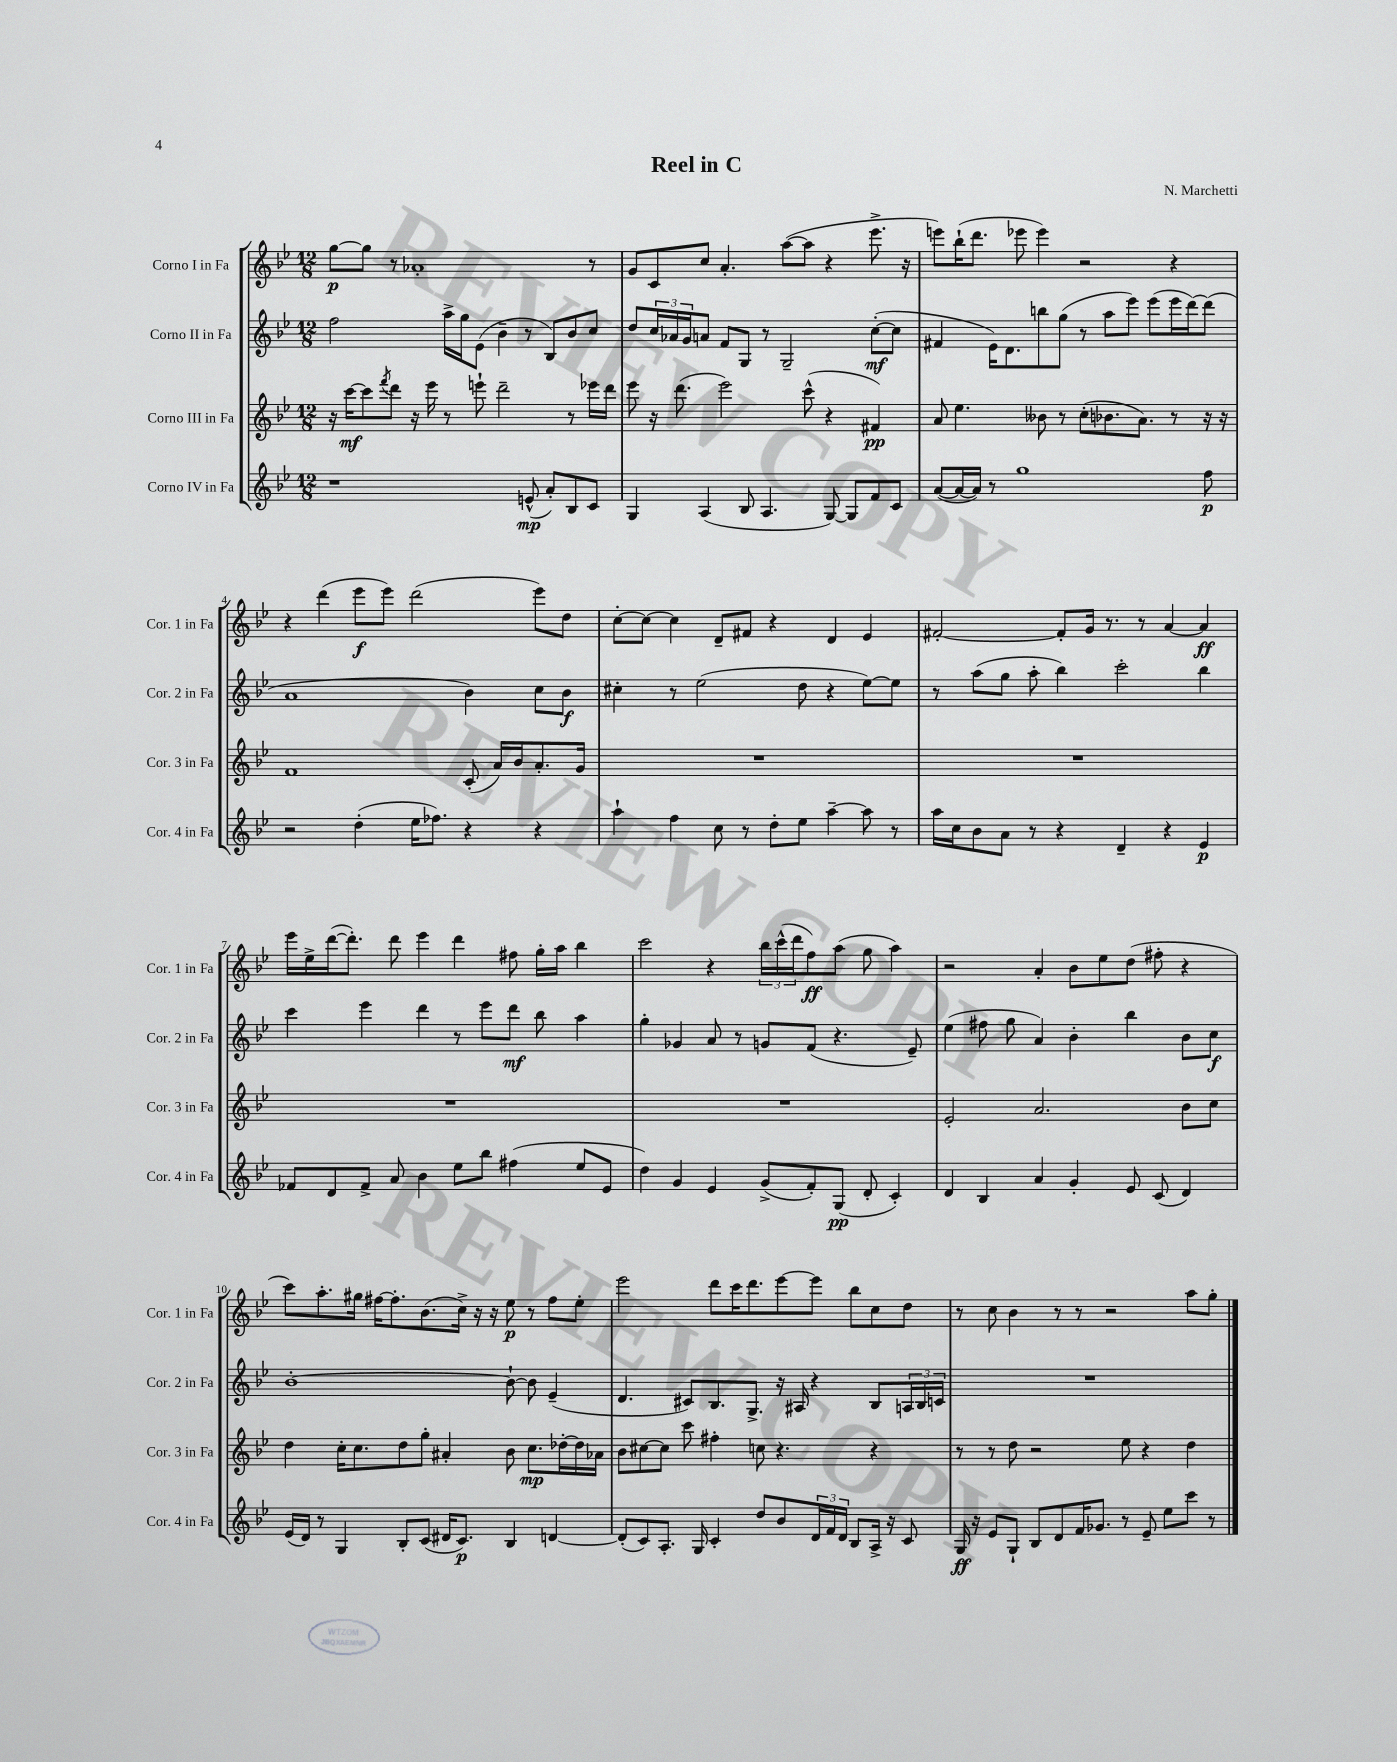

**kern	**kern	**kern	**kern
*staff4	*staff3	*staff2	*staff1
*clefG2	*clefG2	*clefG2	*clefG2
*k[b-e-]	*k[b-e-]	*k[b-e-]	*k[b-e-]
*M12/8	*M12/8	*M12/8	*M12/8
1r	16r	2ff	[8gg
.	[16ccc	.	.
.	8ccc]	.	8gg]
.	8qfff	.	.
.	8ddd	.	8r
.	16r	.	1a-'
.	16eee-	.	.
.	8r	16aa^	.
.	.	16gg	.
.	8eee`	(8e-	.
.	2ddd~	4b-~	.
(8e^^	.	8r	.
8a')	.	8B-)	.
8B-	8r	8b-	.
8c	16eee-	8cc	8r
.	16ddd	.	.
=	=	=	=
4G	8eee-	8dd	8g
.	16r	24cc	8c
.	.	24a-	.
.	(8.ddd	.	.
.	.	24g	.
(4A	.	8a	8cc
.	2eee-)	8f	4.a'
8B-	.	8G	.
4.A	.	8r	.
.	.	2G~	([8aa
.	(8ccc^^	.	8aa]
[8G)	4r	.	4r
8G]	.	.	.
8f	4f#)	([8cc'	8.eee-^
8c	.	8cc]	.
.	.	.	16r
=	=	=	=
([8a	8a	4f#	8eee)
16a_	4.ee-	.	(16bb-`
16a])	.	.	8.ddd
8r	.	16e-)	.
.	.	8.d	.
1gg	.	.	8eee-
.	8b--	8bb	4eee-)
.	8r	(8gg	.
.	(8cc'	8r	2r
.	8.b-	8aa	.
.	.	8eee-)	.
.	8.a)	.	.
.	.	(8eee-	.
.	8r	16eee-	4r
.	.	[16ddd)	.
8ff	16r	(8ddd]	.
.	16r	.	.
=	=	=	=
2r	1f	1a	4r
.	.	.	(4ddd
(4dd'	.	.	8eee-
.	.	.	8eee-)
16ee-	.	.	(2ddd
8.ff-)	.	.	.
4r	(8c'	4b-)	.
.	16a)	.	.
.	16b-	.	.
4r	8.a'	8cc	8eee-)
.	.	8b-	8dd
.	16g	.	.
=	=	=	=
4aa`	1.r	4cc#'	[8cc'
.	.	.	8cc_
4ff	.	8r	4cc]
.	.	(2ee-	.
8cc	.	.	8d~
8r	.	.	8f#
8dd'	.	.	4r
8ee-	.	8dd	.
[4aa~	.	4r	4d
8aa]	.	[8ee-)	4e-
8r	.	8ee-]	.
=	=	=	=
16aa	1.r	8r	[2f#'
16cc	.	.	.
8b-	.	(8aa	.
8a	.	8gg	.
8r	.	8aa'	.
4r	.	4bb-)	8f#']
.	.	.	16g
.	.	.	8.r
4d~	.	2ccc'	.
.	.	.	8r
4r	.	.	[4a
4e-	.	4bb-	4a]
=	=	=	=
8f-	1.r	4ccc	16eee-
.	.	.	16ee-^
8d	.	.	([16ddd
.	.	.	8.ddd'])
8f-^	.	4eee-	.
8a	.	.	8ddd
4b-	.	4ddd	4eee-
8ee-	.	8r	4ddd
8bb-	.	8eee-	.
(4ff#	.	8ddd	8ff#
.	.	8bb-	16gg'
.	.	.	16aa
8ee-	.	4aa	4bb-
8e-	.	.	.
=	=	=	=
4dd)	1.r	4gg'	2ccc
4g	.	4g-	.
4e-	.	8a	4r
.	.	8r	.
(8g^	.	8g	24bb-
.	.	.	(24ccc^^
.	.	.	24ddd
8f')	.	(8f	8ff)
(8G	.	4.r	(8aa
8d'	.	.	8gg
4c')	.	.	4aa)
.	.	8e-~)	.
=	=	=	=
4d	2e-'	(4ee-	2r
4B-	.	8ff#	.
.	.	8gg	.
4a	2.a	4a)	4a'
4g'	.	4b-'	8b-
.	.	.	8ee-
8e-	.	4bb-	(8dd
(8c	.	.	8ff#'
4d)	8b-	8b-	4r
.	8cc	8cc	.
=	=	=	=
(16e-	4dd	[1b-'	8ccc)
16d)	.	.	.
8r	.	.	8.aa'
4G	16cc'	.	.
.	8.cc	.	16gg#
.	.	.	[16ff#
.	.	.	8.ff#']
8B-'	8dd	.	.
(8c	8gg'	.	(8.b-
16d#	4a#'	.	.
8.c)	.	.	16cc^)
.	.	.	16r
.	.	.	16r
4B-	8b-	8b-`_	8ee-
.	8.cc	8b-]	8r
[4d	.	(4e-~	8ff#
.	[16dd-'	.	.
.	16dd-]	.	8ee-'
.	16a-	.	.
=	=	=	=
(8d']	8b-	4.d	2eee-
8c)	[8cc#	.	.
8.A'	8cc#]	.	.
.	8ccc	8c#)	.
16G	.	.	.
4c'	4ff#'	8.B-	8ddd
.	.	.	16ccc
.	.	8.G^	8.ddd
8dd	8cc	.	.
8b-	4.r	16r	[8eee-
.	.	16A#	.
24d	.	4r	8eee-]
24f	.	.	.
24d	.	.	.
8B-	.	.	8bb-
16A^	4r	8B-	8cc
16r	.	.	.
8c	.	24A	8dd
.	.	24B-	.
.	.	24c	.
=	=	=	=
16G	8r	1.r	8r
16r	.	.	.
8e-	8r	.	8cc
8G`	8dd	.	4b-
8B-	2r	.	.
8d	.	.	8r
16f	.	.	8r
8.g-	.	.	.
.	.	.	2r
8r	8ee-	.	.
8e-~	4r	.	.
8ee-	.	.	.
8ccc	4dd	.	8aa
8r	.	.	8gg'
==	==	==	==
*-	*-	*-	*-
